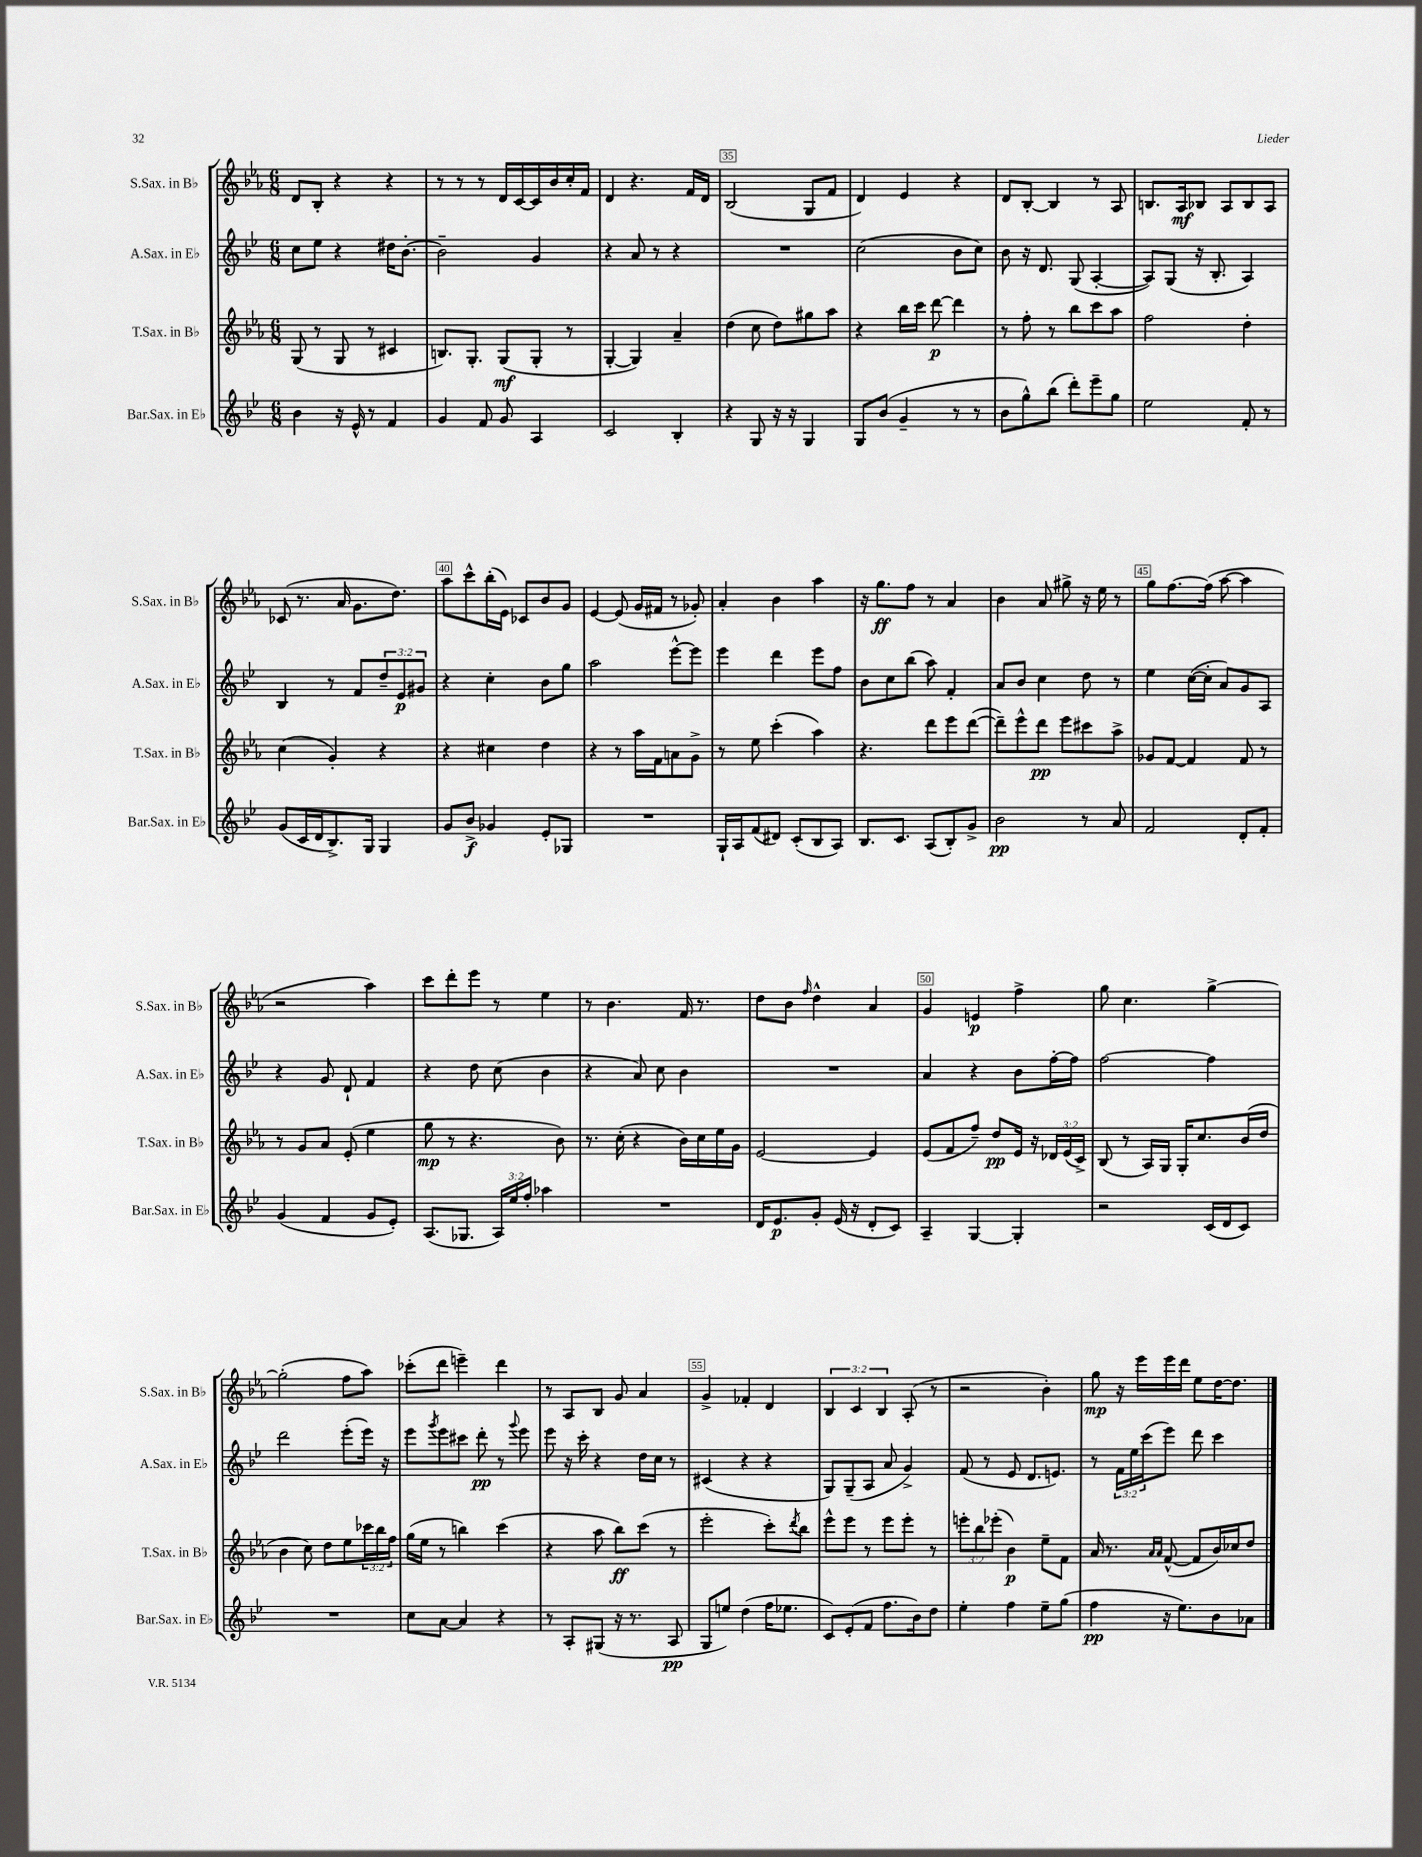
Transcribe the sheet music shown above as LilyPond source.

<<
\new StaffGroup <<
\new Staff = "s0" \with { instrumentName = "S.Sax. in Bb" shortInstrumentName = "S.Sax. in Bb" } {
    \clef treble \key ees \major \numericTimeSignature \time 6/8 \override Staff.TupletNumber.text = #tuplet-number::calc-fraction-text
    d'8 bes8-. r4 r4 |
    r8 r8 r8 d'16 c'16~ c'16 bes'16 c''16-. f'16 |
    d'4 r4. f'16 d'16 |
    bes2( g8 f'8 |
    d'4) ees'4 r4 |
    d'8 bes8~-. bes4 r8 aes8 |
    b8. aes16\mf bes8 aes8 bes8 aes8 |
    ces'8( r8. aes'16 g'8. d''8.) |
    aes''8 c'''8-^ bes''16-.( ees'16) ces'8 bes'8 g'8 |
    ees'4~ ees'8( g'16 fis'16 r8 ges'8-.) |
    aes'4-. bes'4 aes''4 |
    r16 g''8.\ff f''8 r8 aes'4 |
    bes'4 aes'8 gis''8-> r16 ees''16 r8 |
    g''8 f''8.~ f''16( aes''8~ aes''4 |
    r2 aes''4) |
    c'''8 d'''8-. ees'''8 r8 ees''4 |
    r8 bes'4. f'16 r8. |
    d''8 bes'8 \grace { f''16 } d''4-^ aes'4 |
    g'4 e'4\p f''4-> |
    g''8 c''4. g''4~-> |
    g''2-.( f''8 aes''8) |
    ces'''8-.( d'''8 e'''4--) d'''4 |
    r8 aes8 bes8 g'8 aes'4 |
    g'4-> fes'4-. d'4 |
    \tuplet 3/2 { bes4 c'4 bes4 } aes8-.( r8 |
    r2 bes'4-.) |
    g''8\mp r16 ees'''16 ees'''16 d'''16 ees''8 d''16~ d''8. \bar "|." |
}
\new Staff = "s1" \with { instrumentName = "A.Sax. in Eb" shortInstrumentName = "A.Sax. in Eb" } {
    \clef treble \key bes \major \numericTimeSignature \time 6/8 \override Staff.TupletNumber.text = #tuplet-number::calc-fraction-text
    c''8 ees''8 r4 dis''16 bes'8.~-. |
    bes'2-- g'4 |
    r4 a'8 r8 r4 |
    R2. |
    c''2( bes'8 c''8) |
    bes'8 r16 d'8. g8( a4~-. |
    a8) g8( r16 bes8.-. a4) |
    bes4 r8 f'8 \tuplet 3/2 { d''8-- ees'8\p gis'8 } |
    r4 c''4-. bes'8 g''8 |
    a''2 ees'''8~-^ ees'''8 |
    ees'''4 d'''4 ees'''8 f''8 |
    bes'8 c''8 bes''8( a''8) f'4-. |
    a'8 bes'8 c''4 d''8 r8 |
    ees''4 c''16~( c''16-. a'8) g'8 a8 |
    r4 g'8 d'8-! f'4 |
    r4 d''8 c''8( bes'4 |
    r4 a'8) c''8 bes'4 |
    R2. |
    a'4 r4 bes'8 f''16~-. f''16 |
    f''2~ f''4 |
    d'''2 ees'''8-.( ees'''16) r16 |
    ees'''8 \acciaccatura { g'''8 } ees'''8 cis'''8 d'''8-.\pp r8 \appoggiatura { g'''8 } ees'''8 |
    ees'''8 r16 c'''16-. r4 d''16 c''16 r8 |
    cis'4( r4 r4 |
    g8) g8--( a8 a'8 g'4->) |
    f'8( r8 ees'8 d'8. e'8.) |
    r8 \tuplet 3/2 { f'16 ees''16 c'''16( } ees'''8) d'''8 c'''4 \bar "|." |
}
\new Staff = "s2" \with { instrumentName = "T.Sax. in Bb" shortInstrumentName = "T.Sax. in Bb" } {
    \clef treble \key ees \major \numericTimeSignature \time 6/8 \override Staff.TupletNumber.text = #tuplet-number::calc-fraction-text
    g8( r8 g8 r8 cis'4 |
    b8.) g8.-. g8\mf( g8-. r8 |
    g4~-. g4) aes'4-- |
    d''4( c''8 d''8) gis''8 aes''8 |
    r4 bes''16 c'''16 d'''8~\p d'''4 |
    r8 f''8-. r8 bes''8 c'''8 aes''8 |
    f''2 d''4-. |
    c''4( g'4-.) r4 |
    r4 cis''4 d''4 |
    r4 r8 aes''16 f'16 a'8 g'8-> |
    r8 ees''8 c'''4-.( aes''4) |
    r4. d'''8 ees'''8 d'''8~( |
    d'''8--) ees'''8-^ d'''8\pp ees'''8 cis'''8 aes''8-> |
    ges'8 f'8~ f'4 f'8 r8 |
    r8 g'8 aes'8 ees'8-.( ees''4 |
    g''8\mp r8 r4. bes'8) |
    r8. c''16-.( r4 bes'16) c''16 ees''16 g'16 |
    ees'2~ ees'4 |
    ees'8( f'8 f''8--) d''8\pp ees'16 r16 \tuplet 3/2 { des'16 ees'16( c'16->) } |
    bes8( r8 aes16) g16 g16-. c''8. bes'16( d''16 |
    bes'4 c''8) d''8 ees''8 \tuplet 3/2 { ces'''16 bes''16 f''16 } |
    g''16( ees''16 r8 b''4) c'''4( |
    r4 aes''8 bes''8\ff) c'''8( r8 |
    ees'''2-. c'''8-.) \acciaccatura { d'''8 } bes''8 |
    ees'''8-^ ees'''8 r8 ees'''8 ees'''8-. r8 |
    \tuplet 3/2 { e'''8-. bes''8 ees'''8-.( } bes'4\p) ees''8-- f'8 |
    aes'16 r8. \grace { aes'16 aes'16 } f'8~-^( f'8 bes'16) ces''16 d''8 \bar "|." |
}
\new Staff = "s3" \with { instrumentName = "Bar.Sax. in Eb" shortInstrumentName = "Bar.Sax. in Eb" } {
    \clef treble \key bes \major \numericTimeSignature \time 6/8 \override Staff.TupletNumber.text = #tuplet-number::calc-fraction-text
    bes'4 r16 ees'16-^ r8 f'4 |
    g'4 f'8 g'8 a4 |
    c'2 bes4-. |
    r4 g8 r16 r16 g4 |
    g8 bes'8( g'4-- r8 r8 |
    bes'8 g''8-^) bes''8( d'''8-.) ees'''8-- g''8 |
    ees''2 f'8-. r8 |
    g'8( c'16 d'16 bes8.->) g16 g4 |
    g'8 bes'8->\f ges'4 ees'8-. ges8 |
    R2. |
    g16-! a16 f'8( dis'8) c'8-.( bes8 a8) |
    bes8. c'8. a8( bes8-.) g'8-> |
    bes'2\pp r8 a'8 |
    f'2 d'8-. f'8-. |
    g'4( f'4 g'8 ees'8-.) |
    a8.( ges8. \tuplet 3/2 { a16) ees''16 f''16-. } aes''4 |
    R2. |
    d'16 ees'8.\p g'8-. ees'16( r16 d'8-. c'8) |
    a4-- g4~ g4-. |
    r2 c'16( d'16 c'8) |
    R2. |
    c''8 a'8~ a'4 r4 |
    r8 a8-. gis8( r16 r8. a8\pp |
    g8 e''8) d''4( f''16 ees''8. |
    c'8) ees'8-.( f'8 f''8. bes'16) d''8 |
    ees''4-. f''4 ees''8-- g''8( |
    f''4\pp r16 ees''8.) bes'8 aes'8 \bar "|." |
}
>>
>>
\layout { \context { \Score currentBarNumber = #32 \override BarNumber.break-visibility = ##(#f #t #t) barNumberVisibility = #(every-nth-bar-number-visible 5) \override BarNumber.stencil = #(make-stencil-boxer 0.1 0.3 ly:text-interface::print) } }
